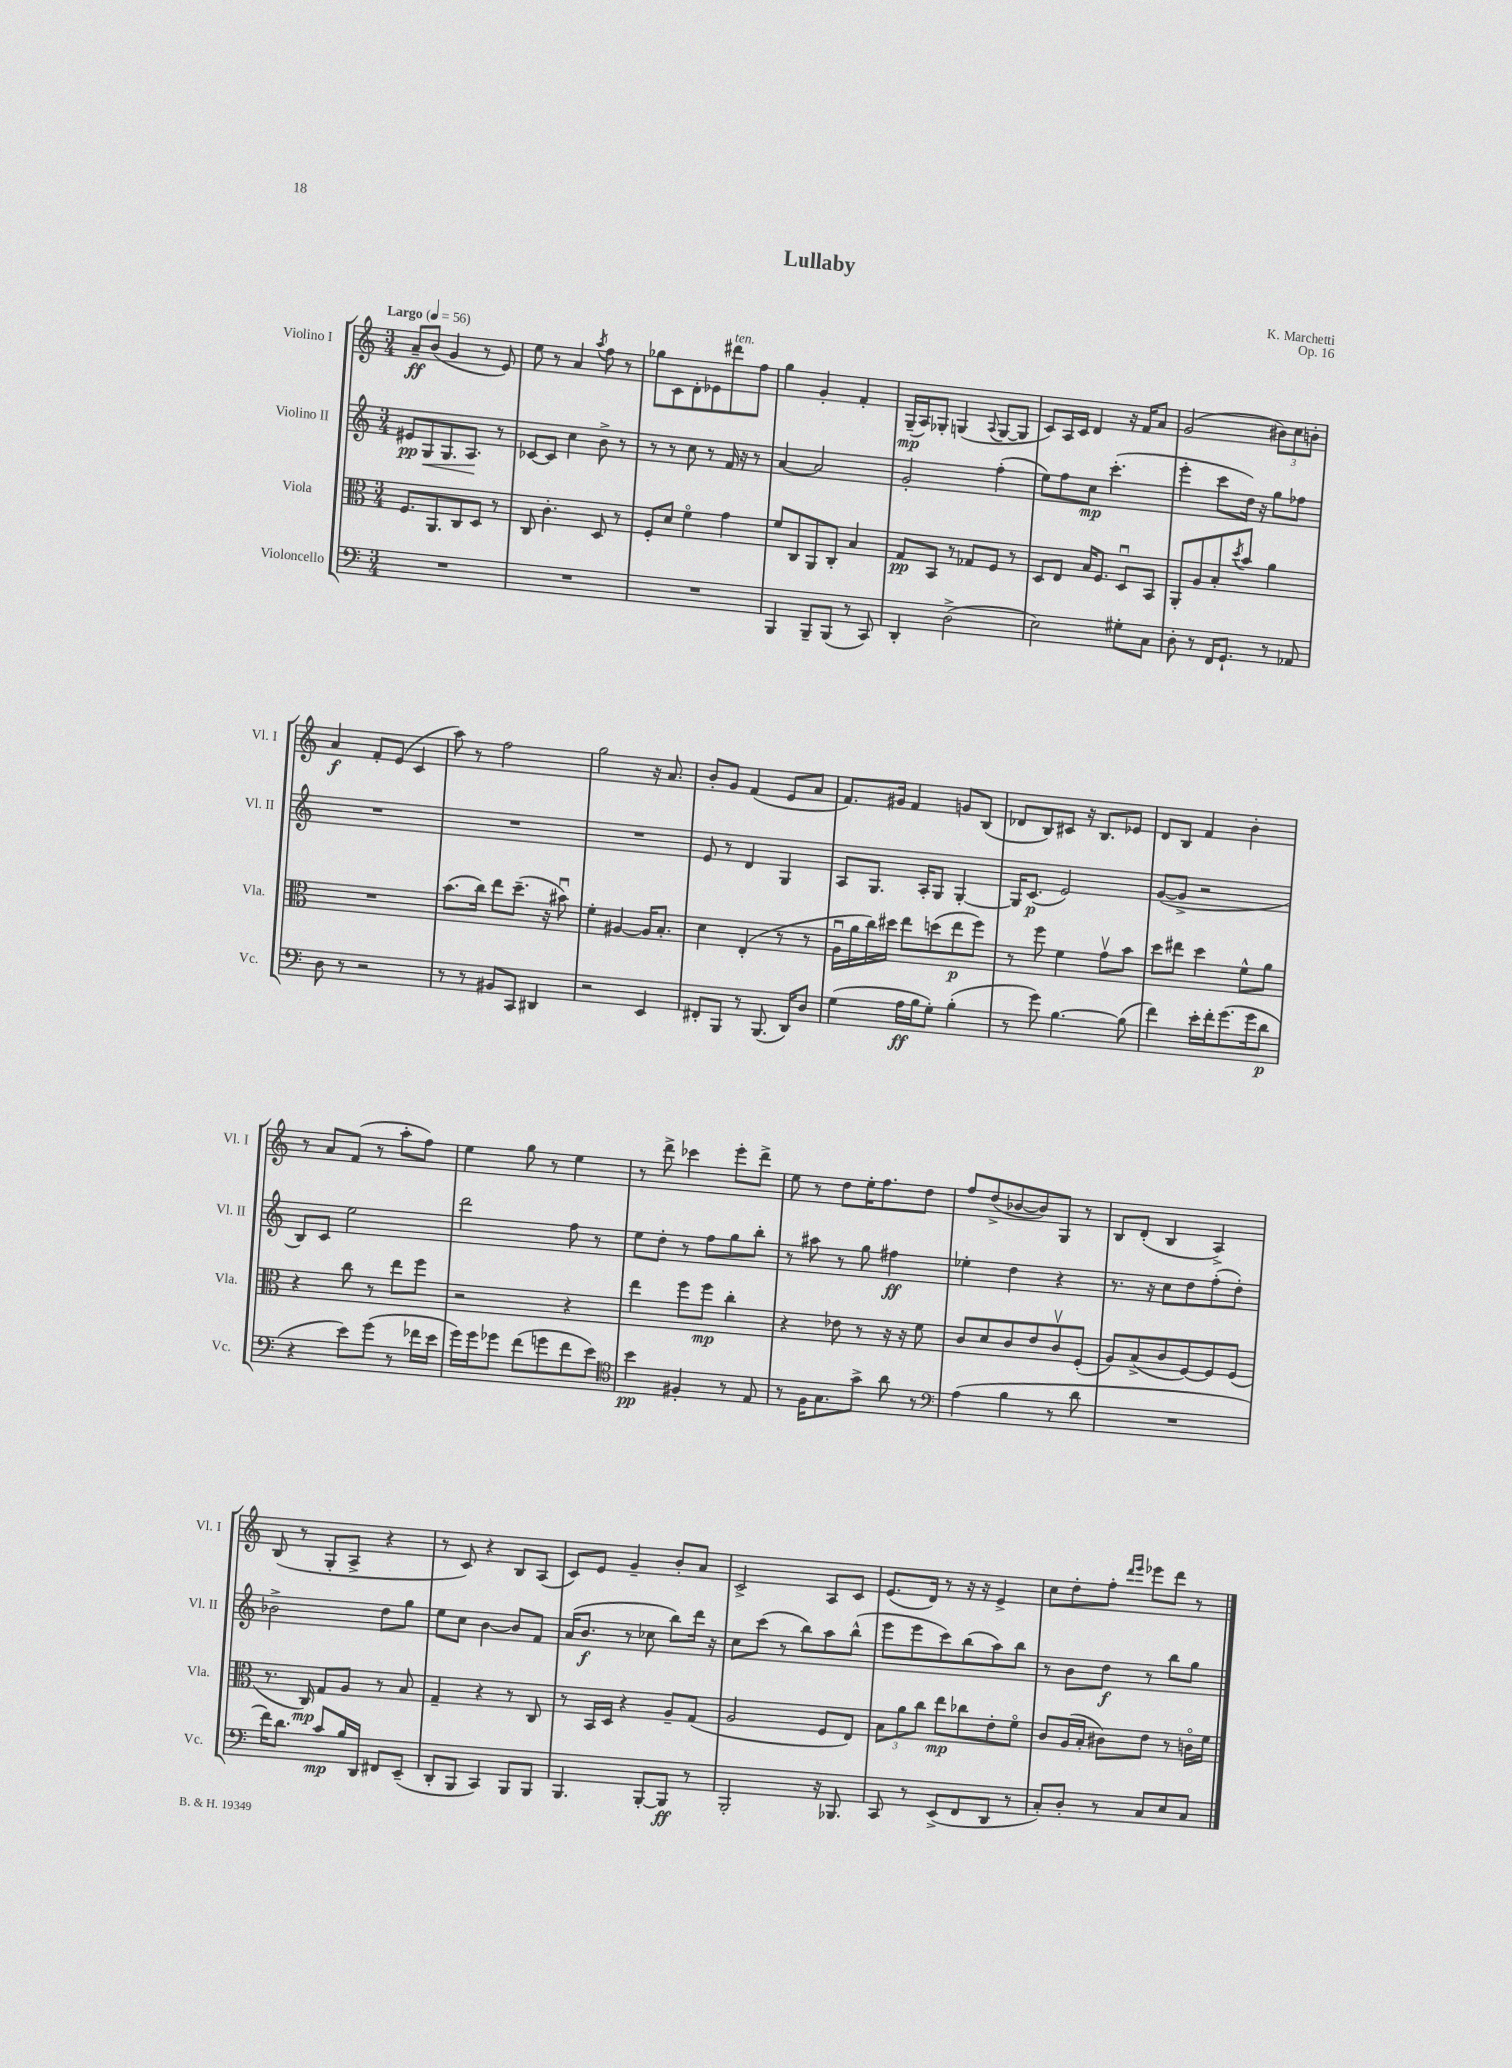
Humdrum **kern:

**kern	**dynam	**kern	**dynam	**kern	**dynam	**kern	**dynam
*part4	*part4	*part3	*part3	*part2	*part2	*part1	*part1
*staff4	*staff4	*staff3	*staff3	*staff2	*staff2	*staff1	*staff1
*I"Violoncello	*	*I"Viola	*	*I"Violino II	*	*I"Violino I	*
*I'Vc.	*	*I'Vla.	*	*I'Vl. II	*	*I'Vl. I	*
*clefF4	*	*clefC3	*	*clefG2	*	*clefG2	*
*k[]	*	*k[]	*	*k[]	*	*k[]	*
*M3/4	*	*M3/4	*	*M3/4	*	*M3/4	*
*MM56	*	*MM56	*	*MM56	*	*MM56	*
=1	=1	=1	=1	=1	=1	=1	=1
!	!	!	!	!	!	!LO:TX:a:B:t=Largo	!
2.r	.	8.F/L	.	8e#X/L	pp	8a~/L	ff
!	!	!	!	!	!LO:HP:b	!	!
.	.	.	.	8G/	<	(8b/J	.
.	.	8.AA/	.	.	.	.	.
.	.	.	.	8.G/	.	4g/	.
.	.	8C/	.	.	.	.	.
.	.	.	.	8.A/J	.	.	.
.	.	8D/J	.	.	.	8r	.
.	.	8r	.	8r	[	8e/)	.
=2	=2	=2	=2	=2	=2	=2	=2
2.r	.	8C/	.	[8c-X/L	.	8ee\	.
.	.	4.c'\	.	8c-/J]	.	8r	.
.	.	.	.	4cc\	.	4a/	.
.	.	.	.	.	.	8qaa/	.
.	.	8D/	.	8b^\	.	8ff\	.
.	.	8r	.	8r	.	8r	.
=3	=3	=3	=3	=3	=3	=3	=3
2.r	.	8F'/L	.	8r	.	8gg-X\L	.
.	.	8d/J	.	8r	.	8c\	.
.	.	4f\	.	8cc\	.	8d'\	.
.	.	.	.	8r	.	8e-X\	.
!	!	!	!	!	!	!LO:TX:a:i:t=ten.	!
.	.	4g\	.	16f/	.	8ddd#X\	.
.	.	.	.	16r	.	.	.
.	.	.	.	8r	.	8ff\J	.
=4	=4	=4	=4	=4	=4	=4	=4
4BBB/	.	8f/L	.	[4a/	.	4gg\	.
.	.	8C/	.	.	.	.	.
8BBB~/L	.	8AA/	.	2a/]	.	4g'/	.
(8BBB/J	.	8C'/J	.	.	.	.	.
8r	.	4B/	.	.	.	4f'/	.
8CC/)	.	.	.	.	.	.	.
=5	=5	=5	=5	=5	=5	=5	=5
4DD'/	.	8G/L	pp	2g'/	.	(16G~/LL	mp
.	.	.	.	.	.	16A/J)	.
.	.	8BB/J	.	.	.	8G-X'/J	.
(2D^\	.	8r	.	.	.	(4Gn/	.
.	.	8G-X/L	.	.	.	.	.
.	.	.	.	.	.	8qqA/	.
.	.	8F/J	.	(4ff'\	.	[8G/L	.
.	.	8r	.	.	.	8G/J]	.
=6	=6	=6	=6	=6	=6	=6	=6
2E\)	.	8D/L	.	8ee\L)	.	8c/L)	.
.	.	8E/J	.	8ff\	.	16A/L	.
.	.	.	.	.	.	16c/JJ	.
.	.	16B/KL	.	8cc\J	mp	4d/	.
.	.	8.F/J	.	.	.	.	.
.	.	.	.	(4.ccc'\	.	.	.
8G#X'\L	.	8Du/L	.	.	.	16r	.
.	.	.	.	.	.	16f/KL	.
8C\J	.	8BB/J	.	.	.	8a/J	.
=7	=7	=7	=7	=7	=7	=7	=7
8D'\	.	8AA'/L	.	4eee'\	.	(2g/	.
8r	.	8A/	.	.	.	.	.
16FF/KL	.	8B'/	.	8ccc\L	.	.	.
8.GG`/J	.	.	.	.	.	.	.
.	.	8qdd/	.	.	.	.	.
.	.	8b/J	.	16dd\Jk)	.	.	.
.	.	.	.	16r	.	.	.
8r	.	4a\	.	8gg\L	.	12b#X\L)	.
.	.	.	.	.	.	12cc\	.
8AA-X/	.	.	.	8ff-X\J	.	.	.
.	.	.	.	.	.	12bn'\J	.
!!LO:LB:g=z
=8	=8	=8	=8	=8	=8	=8	=8
8D\	.	2.r	.	2.r	.	4a/	f
8r	.	.	.	.	.	.	.
2r	.	.	.	.	.	8f'/L	.
.	.	.	.	.	.	(8e/J	.
.	.	.	.	.	.	4c/	.
=9	=9	=9	=9	=9	=9	=9	=9
8r	.	(8.b\L	.	2.r	.	8aa\)	.
8r	.	.	.	.	.	8r	.
.	.	16cc\Jk)	.	.	.	.	.
8BB#X/L	.	8ee\L	.	.	.	2ff\	.
8CC/J	.	(8.dd~\J	.	.	.	.	.
4DD#X/	.	.	.	.	.	.	.
.	.	16r	.	.	.	.	.
.	.	8b#Xu\)	.	.	.	.	.
=10	=10	=10	=10	=10	=10	=10	=10
2r	.	4f'\	.	2.r	.	2gg\	.
.	.	[4A#X/	.	.	.	.	.
4EE/	.	16A#/KL]	.	.	.	16r	.
.	.	8.B'/J	.	.	.	8.a/	.
=11	=11	=11	=11	=11	=11	=11	=11
8FF#X'/L	.	4d\	.	8e/	.	8b'/L	.
8BBB/J	.	.	.	8r	.	8g/J	.
8r	.	(4E'/	.	4d/	.	(4f/	.
(8.BBB/	.	.	.	.	.	.	.
.	.	8r	.	4G/	.	8e/L	.
16DD/KL)	.	.	.	.	.	.	.
8D/J	.	8r	.	.	.	8a/J	.
=12	=12	=12	=12	=12	=12	=12	=12
(4G\	.	16Au\LL	.	8A/L	.	8.f/L)	.
.	.	16a\	.	.	.	.	.
.	.	16cc\)	.	8.G/J	.	.	.
.	.	16dd#X\JJ	.	.	.	16g#X/Jk	.
16A\LL	ff	8ee\L	.	.	.	4f/	.
16B\J	.	.	.	16A'/KL	.	.	.
8G'\J)	.	(8ddn\	.	8G/J	.	.	.
(4B'\	.	8ee\	p	[4G'/	.	8gn/L	.
.	.	8ff\J)	.	.	.	(8B/J	.
=13	=13	=13	=13	=13	=13	=13	=13
8r	.	8r	.	16G/KL]	.	8d-X/L	.
.	.	.	.	(8.c/J	p	.	.
8g\)	.	8ff\	.	.	.	8B/)	.
[4.B\	.	4f\	.	2e/)	.	8c#X/J	.
.	.	.	.	.	.	16r	.
.	.	.	.	.	.	8.B/L	.
.	.	8gv\L	.	.	.	.	.
(8B\]	.	8b\J	.	.	.	8e-X/J	.
=14	=14	=14	=14	=14	=14	=14	=14
4f\)	.	8dd\L	.	([8g/L	.	8d/L	.
.	.	8ee#X\J	.	8g^/J]	.	8B/J	.
16e'\LL	.	4dd\	.	2r	.	4f/	.
16f'\J	.	.	.	.	.	.	.
(8.g\	.	.	.	.	.	.	.
.	.	8f^^\L	.	.	.	4b'\	.
16g\k	.	.	.	.	.	.	.
8d\J	p	8a\J	.	.	.	.	.
!!LO:LB:g=z
=15	=15	=15	=15	=15	=15	=15	=15
4r	.	4r	.	8B/L)	.	8r	.
.	.	.	.	8c/J	.	8a/L	.
8e\L)	.	8cc\	.	2ee\	.	(8f/J	.
(8g\J	.	8r	.	.	.	8r	.
8r	.	8ee\L	.	.	.	8aa'\L	.
16f-X\LL	.	8ff\J	.	.	.	8ff\J)	.
16e\JJ	.	.	.	.	.	.	.
=16	=16	=16	=16	=16	=16	=16	=16
16g\LL)	.	2r	.	2ddd\	.	4ee\	.
16g\J	.	.	.	.	.	.	.
8g-X\J	.	.	.	.	.	.	.
(8f\L	.	.	.	.	.	8gg\	.
8gn\	.	.	.	.	.	8r	.
8f\	.	4r	.	8ff\	.	4ee\	.
8e\J)	.	.	.	8r	.	.	.
=17	=17	=17	=17	=17	=17	=17	=17
*clefC4	*	*	*	*	*	*	*
4b\	pp	4ee\	.	8ee\L	.	8r	.
.	.	.	.	8dd'\J	.	8ddd^\	.
4F#X'/	.	8ff\L	.	8r	.	4ccc-X\	.
.	.	8ff\J	mp	8ff\L	.	.	.
8r	.	4cc'\	.	8gg\	.	8eee'\L	.
8E/	.	.	.	8bb'\J	.	8ddd^\J	.
=18	=18	=18	=18	=18	=18	=18	=18
8r	.	4r	.	8r	.	8ee\	.
16F\KL	.	.	.	8aa#X\	.	8r	.
8.G\	.	.	.	.	.	.	.
.	.	8e-X\	.	8r	.	8dd\L	.
8g^\J	.	8r	.	8gg\	.	16ee'\K	.
.	.	.	.	.	.	8.ff\	.
8a\	.	16r	.	4ff#X\	ff	.	.
.	.	16r	.	.	.	.	.
8r	.	8f\	.	.	.	8dd\J	.
=19	=19	=19	=19	=19	=19	=19	=19
*clefF4	*	*	*	*	*	*	*
(4A\	.	8c/L	.	4ee-X'\	.	8ff/L	.
.	.	8d/	.	.	.	(8dd^/	.
4B\	.	8c/	.	4dd\	.	[8b-X/	.
.	.	8e/	.	.	.	8b-/])	.
8r	.	8cv/	.	4r	.	8G/J	.
8d\	.	(8F'/J	.	.	.	8r	.
=20	=20	=20	=20	=20	=20	=20	=20
2.r	.	8A/L)	.	8.r	.	8B/L	.
.	.	(8B^/	.	.	.	(8d'/J	.
.	.	.	.	16r	.	.	.
.	.	8c/	.	8cc\L	.	4B/	.
.	.	[8F/)	.	8dd\	.	.	.
.	.	8F/]	.	(8ff'\	.	4A^/)	.
.	.	(8F/J	.	8dd'\J)	.	.	.
!!LO:LB:g=z
=21	=21	=21	=21	=21	=21	=21	=21
16f\KL)	.	8.r	.	2b-X^\	.	(8B/	.
8.d\J	.	.	.	.	.	.	.
.	.	.	.	.	.	8r	.
.	.	16C/)	mp	.	.	.	.
8c/L	mp	8G/L	.	.	.	8G'/L	.
16B/L	.	8A/J	.	.	.	8A^/J	.
16DD/JJ	.	.	.	.	.	.	.
8FF#X/L	.	8r	.	8dd\L	.	4r	.
(8EE~/J	.	8B/	.	8gg\J	.	.	.
=22	=22	=22	=22	=22	=22	=22	=22
8DD'/L	.	4G~/	.	8ee\L	.	8r	.
8BBB/J	.	.	.	8cc\J	.	8c/)	.
4CC/)	.	4r	.	[4b\	.	4r	.
8BBB/L	.	8r	.	8b/L]	.	8B/L	.
8BBB/J	.	8C/	.	8f/J	.	(8A/J	.
=23	=23	=23	=23	=23	=23	=23	=23
4.BBB/	.	8r	.	(16a/KL	.	8c/L)	.
.	.	.	.	8.b/J	f	.	.
.	.	16BB/LL	.	.	.	8e/J	.
.	.	16D/JJ	.	.	.	.	.
.	.	4r	.	8r	.	4g~/	.
[8BBB'/L	.	.	.	8cc-X\	.	.	.
8BBB/J]	ff	8A~/L	.	8bb\L)	.	8b'/L	.
8r	.	(8G/J	.	16ddd\Jk	.	8a/J	.
.	.	.	.	16r	.	.	.
=24	=24	=24	=24	=24	=24	=24	=24
2BBB'/	.	2A/	.	8cc\L	.	2c^/	.
.	.	.	.	(8ccc\J	.	.	.
.	.	.	.	8r	.	.	.
.	.	.	.	8bb\L)	.	.	.
16r	.	8F/L	.	8aa\	.	8A/L	.
8.BBB-X/	.	.	.	.	.	.	.
.	.	8E/J)	.	(8bb^^\J	.	8c/J	.
=25	=25	=25	=25	=25	=25	=25	=25
8CC/	.	12B\L	.	8eee\L	.	(8.e/L	.
.	.	12a\	.	.	.	.	.
8r	.	.	.	8eee\	.	.	.
.	.	12cc\J	.	.	.	.	.
.	.	.	.	.	.	16d/Jk)	.
(8EE^/L	.	8ee\L	mp	8ccc\)	.	8r	.
8FF/	.	8cc-X\	.	(8bb\	.	16r	.
.	.	.	.	.	.	16r	.
8DD/J	.	8e'\	.	8aa\)	.	4e^/	.
8r	.	8f\J	.	8bb\J	.	.	.
=26	=26	=26	=26	=26	=26	=26	=26
8C'/L)	.	8c/L	.	8r	.	8cc\L	.
8D'/J	.	(16A/L	.	8b\L	.	8dd'\	.
.	.	16B'/JJ	.	.	.	.	.
8r	.	8c#X\L)	.	8dd\J	f	8ff'\J	.
.	.	.	.	.	.	16qqddd/LL	.
.	.	.	.	.	.	16qqeee/JJ	.
8C/L	.	8e\J	.	8r	.	8eee-X\L	.
8E/	.	8r	.	8bb\L	.	8ddd\J	.
8C/J	.	16cn\LL	.	8gg\J	.	8r	.
.	.	16f\JJ	.	.	.	.	.
==	==	==	==	==	==	==	==
*-	*-	*-	*-	*-	*-	*-	*-
